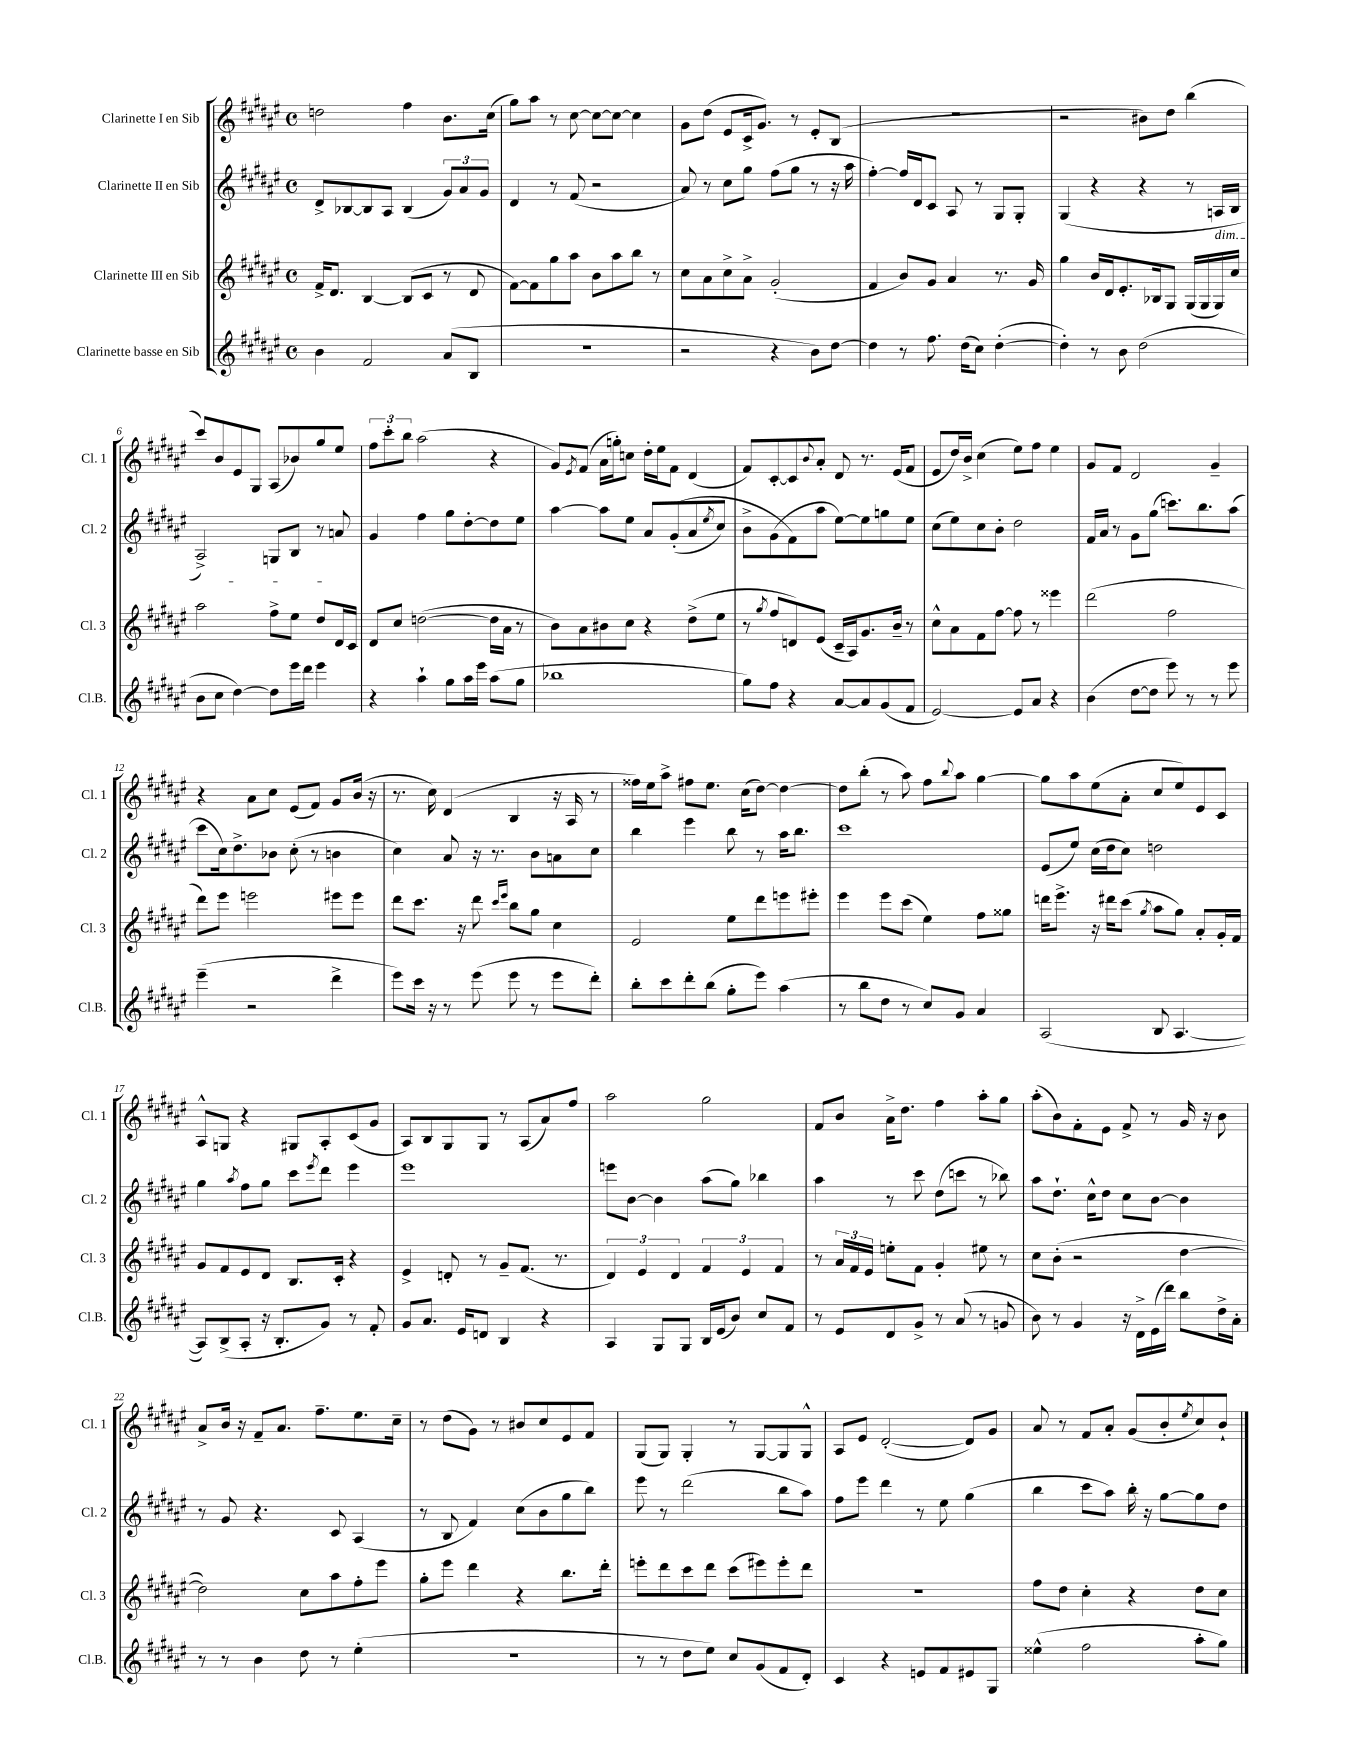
<<
\new StaffGroup <<
\new Staff = "s0" \with { instrumentName = "Clarinette I en Sib" shortInstrumentName = "Cl. 1" } {
    \clef treble \key fis \major \defaultTimeSignature \time 4/4
    d''2 fis''4 b'8. cis''16( |
    gis''8) ais''8 r8 cis''8~ cis''8~ cis''8~ cis''4 |
    gis'8 dis''8( eis'8 cis'16-> gis'8.) r8 eis'8-. b8( |
    R1 |
    r2 bis'8) dis''8 b''4( |
    cis'''8) b'8 eis'8 gis8 ais8( bes'8) gis''8 eis''8 |
    \tuplet 3/2 { fis''8 cis'''8-. b''8 } ais''2( r4 |
    gis'8) \acciaccatura { eis'8 } fis'8( ais'16 g''16-.) c''8 dis''16-. eis''16 fis'8 dis'4( |
    fis'8) cis'8~-. cis'8 \appoggiatura { b'8 } ais'8-. dis'8 r8. eis'16( fis'8 |
    eis'8 dis''16) b'16-> cis''4( eis''8) fis''8 eis''4 |
    gis'8 fis'8 dis'2 gis'4-- |
    r4 ais'8 cis''8 eis'8( fis'8) gis'8 b'16( r16 |
    r8. cis''16) dis'4( b4 r16 ais16 r8 |
    fisis''16) eis''16 ais''8-> fis''8 eis''8. cis''16( dis''8~) dis''4~ |
    dis''8 b''8-.( r8 ais''8) fis''8 \appoggiatura { b''8 } ais''8 gis''4~ |
    gis''8 ais''8 eis''8( ais'8-. cis''8 eis''8) eis'8 cis'8 |
    ais8-^ g8 r4 gis8 ais8-. cis'8( gis'8 |
    ais8) b8 gis8 gis8 r8 ais8( ais'8) fis''8 |
    ais''2 gis''2 |
    fis'8 b'8 ais'16-> dis''8. fis''4 ais''8-. gis''8 |
    ais''8-.( b'8) fis'8-. eis'8 fis'8-> r8 gis'16 r16 b'8 |
    ais'8-> b'16 r16 fis'8-- ais'8. fis''8.-- eis''8. cis''16-- |
    r8 dis''8( gis'8) r8 bis'8 cis''8 eis'8 fis'8 |
    gis8( gis8) gis4-. r8 gis8~ gis8 gis8-^ |
    ais8 eis'8 dis'2~-.( dis'8) gis'8 |
    ais'8 r8 fis'8 ais'8-. gis'8( b'8-. \acciaccatura { eis''8 } cis''8) b'8-! \bar "|." |
}
\new Staff = "s1" \with { instrumentName = "Clarinette II en Sib" shortInstrumentName = "Cl. 2" } {
    \clef treble \key fis \major \defaultTimeSignature \time 4/4
    dis'8-> bes8~ bes8 ais8 bes4( \tuplet 3/2 { gis'8) ais'8 gis'8 } |
    dis'4 r8 fis'8( r2 |
    ais'8) r8 cis''8 gis''8 fis''8( gis''8 r8 r16 ais''16 |
    fis''4~-.) fis''16 dis'16 cis'8 ais8 r8 gis8 gis8-. |
    gis4( r4 r4 r8 a16\dim b16 |
    ais2->) g8 b8 r8 a'8\! |
    gis'4 fis''4 gis''8 dis''8~-. dis''8 eis''8 |
    ais''4~ ais''8 eis''8 ais'8 gis'8-.(\( ais'8 \acciaccatura { eis''8 } cis''8) |
    b'8-> gis'8( fis'8\) ais''8 eis''8~) eis''8 g''8 eis''8 |
    cis''8( eis''8) cis''8 b'8-. dis''2 |
    fis'16 ais'16 r8 gis'8 gis''8( c'''8.) b''8. ais''8( |
    cis'''8 cis''16) dis''8.-> bes'8 cis''8-.( r8 b'4 |
    cis''4) ais'8 r16 r8. b'8 a'8 cis''8 |
    b''4 eis'''4 b''8 r8 ais''16 b''8. |
    cis'''1 |
    eis'8( eis''8) cis''16( dis''16 cis''8) d''2 |
    gis''4 \acciaccatura { ais''8 } fis''8 gis''8 cis'''8 \acciaccatura { eis'''8 } dis'''8 eis'''4 |
    eis'''1 |
    e'''8 b'8~ b'4 ais''8( gis''8) bes''4 |
    ais''4 r8 cis'''8 dis''8( c'''8 r8 bes''8) |
    ais''8 dis''8.-! cis''16-^ dis''8 cis''8 b'8~ b'4 |
    r8 gis'8 r4. cis'8 ais4( |
    r8 b8 fis'4) cis''8( b'8 gis''8 b''8) |
    eis'''8 r8 dis'''2( b''8 ais''8) |
    fis''8 eis'''8 dis'''4 r8 eis''8 gis''4( |
    b''4 cis'''8 ais''8) b''16-. r16 gis''8~ gis''8 dis''8 \bar "|." |
}
\new Staff = "s2" \with { instrumentName = "Clarinette III en Sib" shortInstrumentName = "Cl. 3" } {
    \clef treble \key fis \major \defaultTimeSignature \time 4/4
    fis'16-> dis'8. b4~ b8( cis'8 r8 dis'8 |
    fis'8~) fis'8 gis''8 ais''8 b'8 ais''8 b''8 r8 |
    cis''8 ais'8 cis''8-> ais'8-> gis'2-.( |
    fis'4 b'8) gis'8 ais'4 r8. gis'16 |
    gis''4 b'16 dis'16 eis'8.-. bes16 gis8 gis16( gis16 gis16) cis''16 |
    ais''2 fis''8-> eis''8 dis''8 dis'16 cis'16 |
    dis'8 cis''8 d''2~( d''16 ais'16 r8 |
    b'8) ais'8 bis'8 cis''8 r4 dis''8->( eis''8 |
    r8 \acciaccatura { gis''8 } fis''8 d'8) eis'8( cis'16-- ais16) gis'8. b'16-- r8 |
    cis''8-^ ais'8 fis'8 fis''8~ fis''8 r8 eisis'''4 |
    dis'''2( fis''2 |
    dis'''8) eis'''8 e'''2 eis'''8 eis'''8 |
    dis'''8 cis'''8. r16 dis'''8 \grace { cis'''16 eis'''16 } b''8 gis''8 cis''4 |
    eis'2 eis''8 dis'''8 e'''8 eis'''8-. |
    eis'''4 eis'''8 cis'''8( eis''4) fis''8 gisis''8 |
    d'''16 eis'''8.-> r16 dis'''16 cis'''8( \acciaccatura { gis''8 } ais''8 gis''8) ais'8-. gis'16-. fis'16 |
    gis'8 fis'8 eis'8 dis'8 b8. cis'16-. r4 |
    eis'4-> d'8-. r8 gis'8-- fis'8.( r8. |
    \tuplet 3/2 { dis'4) eis'4 dis'4 } \tuplet 3/2 { fis'4 eis'4 fis'4 } |
    r8 \tuplet 3/2 { ais'16 fis'16 eis'16 } e''8-. fis'8 gis'4-. eis''8 r8 |
    cis''8 b'8-.( r2 dis''4~ |
    dis''2) cis''8 ais''8 fis''8-. eis'''8 |
    gis''8-. eis'''8 dis'''4 r4 b''8. dis'''16-. |
    e'''8-. dis'''8 cis'''8 dis'''8 cis'''8( eis'''8) eis'''8-. dis'''8 |
    R1 |
    fis''8 dis''8 cis''4-. r4 dis''8 cis''8 \bar "|." |
}
\new Staff = "s3" \with { instrumentName = "Clarinette basse en Sib" shortInstrumentName = "Cl.B." } {
    \clef treble \key fis \major \defaultTimeSignature \time 4/4
    b'4 fis'2 ais'8( b8 |
    R1 |
    r2 r4 b'8) dis''8~ |
    dis''4 r8 fis''8. dis''16( cis''8) dis''4~-.( |
    dis''4-.) r8 b'8 dis''2( |
    b'8 cis''8 dis''4~) dis''8 eis'''16 dis'''16 eis'''4 |
    r4 ais''4-! gis''8 ais''16 eis'''16 ais''8( gis''8 |
    bes''1 |
    gis''8) fis''8 r4 ais'8~ ais'8 gis'8( fis'8 |
    eis'2~) eis'8 ais'8 r4 |
    b'4( dis''8~ dis''8 eis'''8) r8 r8 eis'''8 |
    eis'''4--( r2 dis'''4-> |
    eis'''8) cis'''16 r16 r8 eis'''8( eis'''8 r8 eis'''8 dis'''8-.) |
    b''8-. cis'''8 dis'''8-. b''8( gis''8-. eis'''8) ais''4( |
    r8 b''8 dis''8 r8 cis''8) gis'8 ais'4 |
    ais2( b8 ais4.~ |
    ais8) b8->( ais8-. r16 b8.-. gis'8) r8 fis'8-. |
    gis'8 ais'8. eis'16 d'8 b4 r4 |
    ais4 gis8 gis8 b16 eis'16( b'8) cis''8 fis'8 |
    r8 eis'8 dis'8 gis'8-> r8 ais'8( r8 g'8 |
    b'8) r8 gis'4 r16 dis'16-> eis'16( dis'''16) b''8 dis''16-> ais'16-. |
    r8 r8 b'4 dis''8 r8 eis''4-.( |
    R1 |
    r8 r8 dis''8 eis''8) cis''8 gis'8( fis'8 dis'8-.) |
    cis'4 r4 e'8 fis'8 eis'8 gis8 |
    eisis''4-^( fis''2 ais''8-. gis''8) \bar "|." |
}
>>
>>
